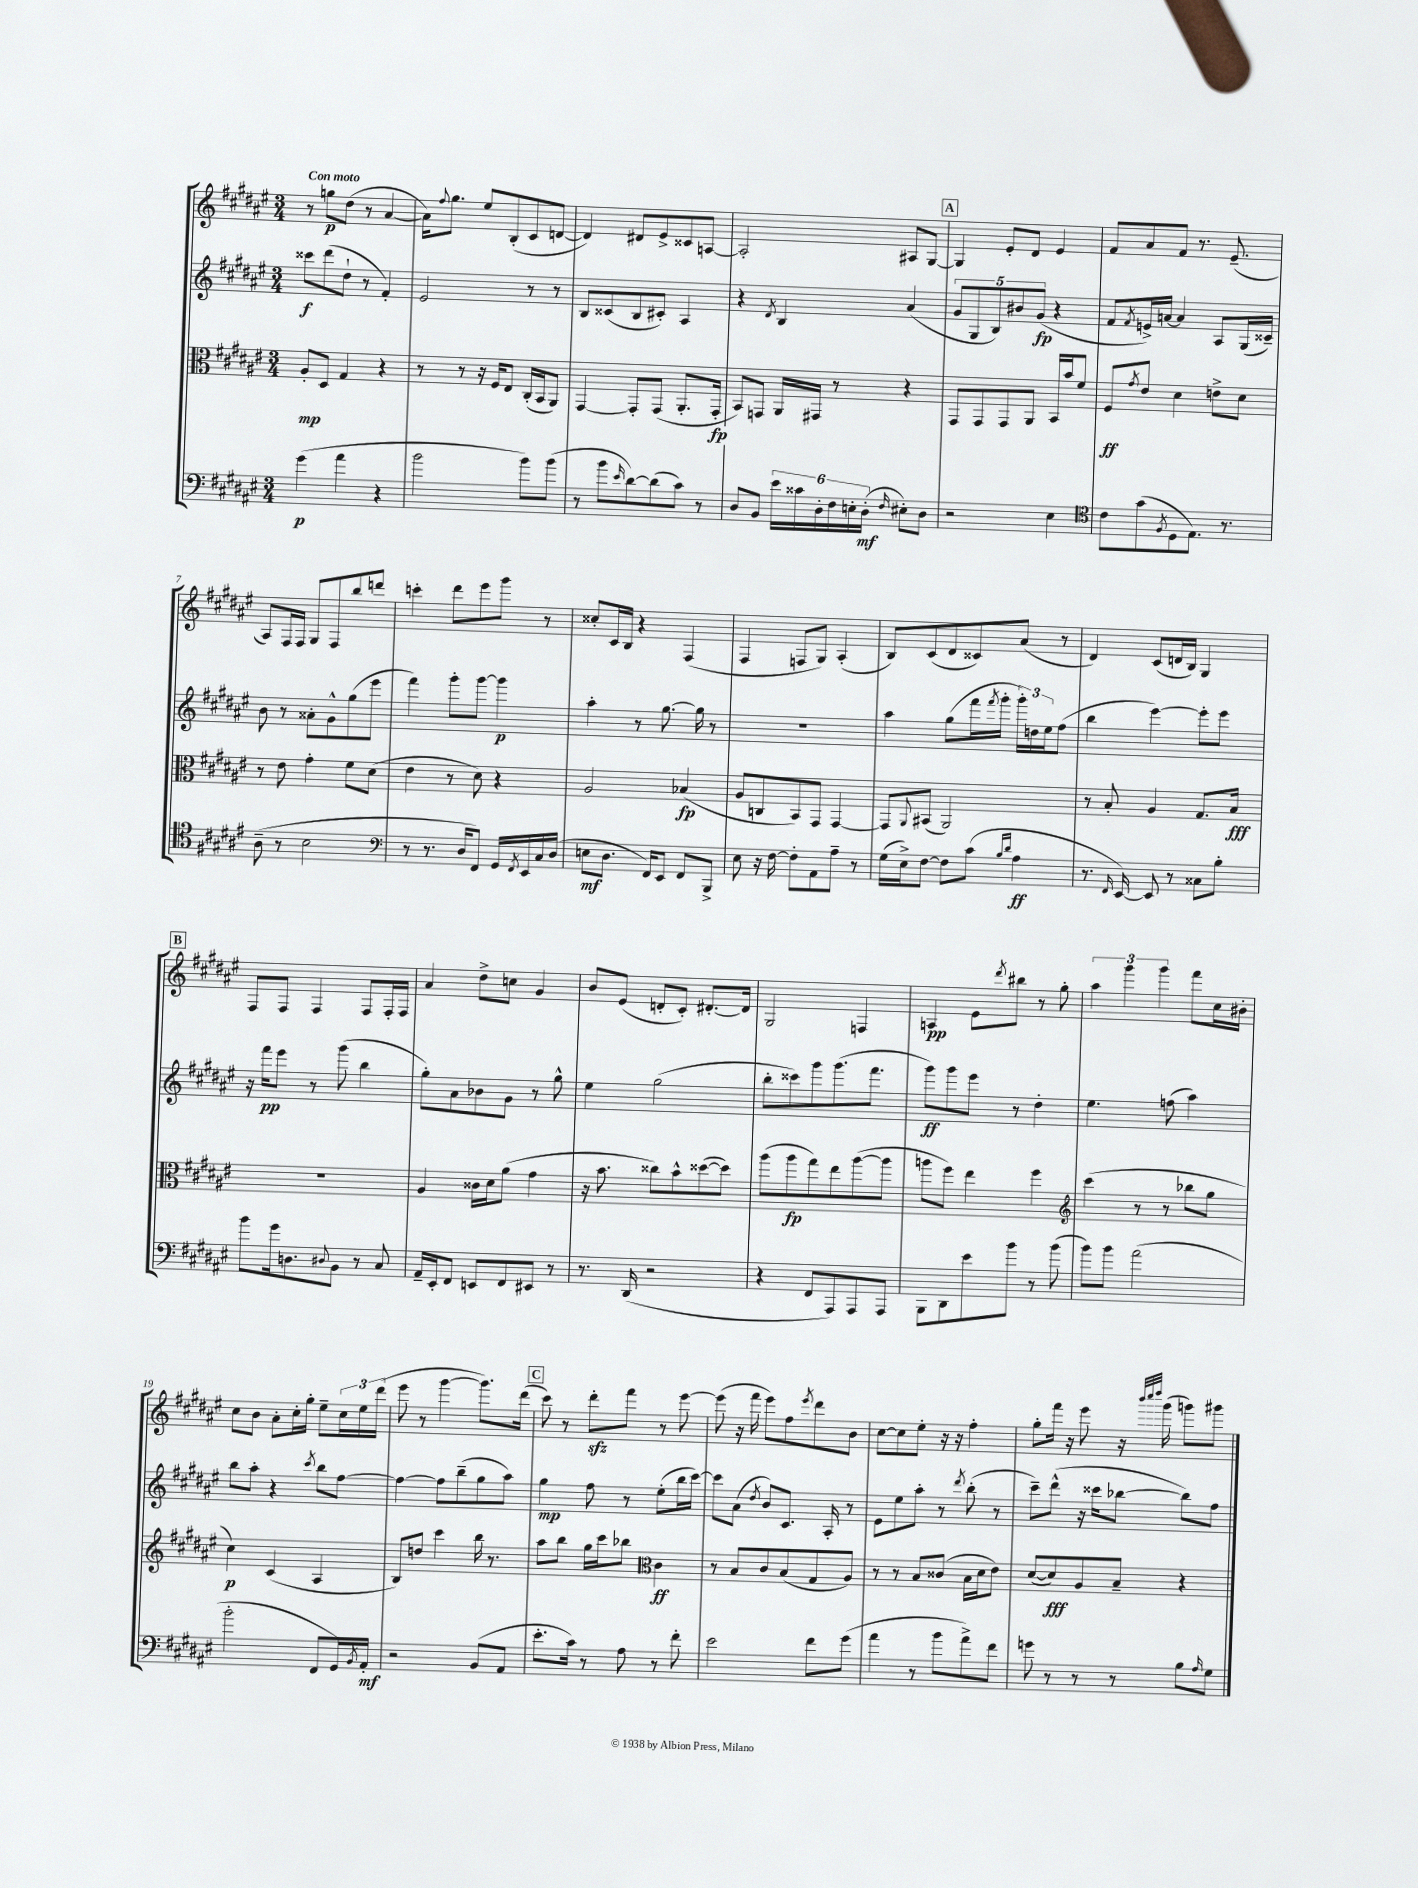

**kern	**dynam	**kern	**dynam	**kern	**dynam	**kern	**dynam
*part4	*part4	*part3	*part3	*part2	*part2	*part1	*part1
*staff4	*staff4	*staff3	*staff3	*staff2	*staff2	*staff1	*staff1
*clefF4	*	*clefC3	*	*clefG2	*	*clefG2	*
*k[f#c#g#d#a#e#]	*	*k[f#c#g#d#a#e#]	*	*k[f#c#g#d#a#e#]	*	*k[f#c#g#d#a#e#]	*
*M3/4	*	*M3/4	*	*M3/4	*	*M3/4	*
=1	=1	=1	=1	=1	=1	=1	=1
!	!	!	!	!	!	!LO:TX:a:B:t=Con moto	!
(4g#\	p	8A#'/L	mp	8ccc##X\L	f	8r	.
.	.	8D#/J	.	(8ddd#\	.	8ggn\L	p
4a#\	.	4G#/	.	8dd#`\J	.	(8dd#\J	.
.	.	.	.	8r	.	8r	.
4r	.	4r	.	4f#'/)	.	[4a#/	.
=2	=2	=2	=2	=2	=2	=2	=2
2b\	.	8r	.	2e#/	.	16a#\KL])	.
.	.	.	.	.	.	8qqff#/	.
.	.	.	.	.	.	8.gg#\J	.
.	.	8r	.	.	.	.	.
.	.	16r	.	.	.	8ee#/L	.
.	.	16F#/KL	.	.	.	.	.
.	.	8E#/J	.	.	.	(8B'/	.
8b\L)	.	(16C#'/LL	.	8r	.	8c#/	.
.	.	16BB/J	.	.	.	.	.
(8b\J	.	8AA#/J)	.	8r	.	[8dn/J	.
=3	=3	=3	=3	=3	=3	=3	=3
8r	.	[4GG#/	.	8B/L	.	4d/])	.
8b\L	.	.	.	(8c##X/	.	.	.
16qqe#/	.	.	.	.	.	.	.
[8d#\)	.	8GG#'/L]	.	8B/	.	8d#X/L	.
(8d#\]	.	(8GG#/J	.	8c#X'/J)	.	8e#^/	.
8c#\J)	.	8.AA#'/L	.	4A#/	.	8c##X/	.
8r	.	.	.	.	.	[8An/J	.
.	.	16GG#'/Jk	fp	.	.	.	.
=4	=4	=4	=4	=4	=4	=4	=4
8D#/L	.	8BB/L)	.	4r	.	2A'/]	.
8BB/J	.	8GGn/J	.	.	.	.	.
.	.	.	.	8qd#/	.	.	.
24e#\LL	.	16AA#/LL	.	4B/	.	.	.
24c##X\	.	.	.	.	.	.	.
.	.	16GG#X/JJ	.	.	.	.	.
24D#'\	.	.	.	.	.	.	.
24F#\	.	8r	.	.	.	.	.
24En'\	.	.	.	.	.	.	.
(24D#'\JJ	mf	.	.	.	.	.	.
16qqF#/	.	.	.	.	.	.	.
8E#X'\L)	.	4r	.	(4a#/	.	8A#X/L	.
8D#\J	.	.	.	.	.	[8G#/J	.
!!LO:REH:place=s1:t=A
=5	=5	=5	=5	=5	=5	=5	=5
2r	.	8GG#/L	.	10g#/L	.	4G#/]	.
.	.	.	.	10G#/	.	.	.
.	.	8GG#/	.	.	.	.	.
.	.	.	.	10B/)	.	.	.
.	.	8GG#/	.	.	.	8e#'/L	.
.	.	.	.	10b#X/	.	.	.
.	.	8AA#/J	.	.	.	8d#/J	.
.	.	.	.	(10g#/J	fp	.	.
4E#\	.	16BB/LL	.	4r	.	4e#/	.
.	.	16b/J	.	.	.	.	.
.	.	8f#/J	.	.	.	.	.
=6	=6	=6	=6	=6	=6	=6	=6
*clefC4	*	*	*	*	*	*	*
8c#\L	.	8F#/L	ff	8f#/L	.	8f#/L	.
.	.	8qg#/	.	8qf#/	.	.	.
(8g#\	.	8e#/J	.	16en^/L)	.	8a#/	.
.	.	.	.	[16an/JJ	.	.	.
8qF#/	.	.	.	.	.	.	.
8D#\	.	4d#\	.	4a/]	.	8f#/J	.
8.E#\J)	.	.	.	.	.	8.r	.
.	.	8en^\L	.	8A#/L	.	.	.
8.r	.	.	.	.	.	(8.e#~/	.
.	.	8d#\J	.	(16G#/L	.	.	.
.	.	.	.	16c##X~/JJ)	.	.	.
!!LO:LB:g=z
=7	=7	=7	=7	=7	=7	=7	=7
(8A#~\	.	8r	.	8b\	.	8A#/L)	.
8r	.	8e#\	.	8r	.	16F#/L	.
.	.	.	.	.	.	16F#/JJ	.
2B\	.	4g#'\	.	8a##X'\L	.	8G#/L	.
.	.	.	.	8g#^^\	.	8F#/	.
.	.	8f#\L	.	(8gg#\	.	8bb/	.
.	.	(8d#\J	.	8eee#\J	.	8dddn/J	.
=8	=8	=8	=8	=8	=8	=8	=8
*clefF4	*	*	*	*	*	*	*
8r	.	4e#\	.	4fff#\)	.	4cccn'\	.
8.r	.	.	.	.	.	.	.
.	.	8r	.	8ggg#'\L	.	8ddd#\L	.
16D#/KL	.	.	.	.	.	.	.
8FF#/J)	.	8d#\)	.	[8ggg#\J	.	8eee#\	.
16GG#/LL	.	4r	.	4ggg#\]	p	8ggg#\J	.
8qFF#/	.	.	.	.	.	.	.
16EE#/	.	.	.	.	.	.	.
16C#/	.	.	.	.	.	8r	.
(16D#/JJ	.	.	.	.	.	.	.
=9	=9	=9	=9	=9	=9	=9	=9
8En\L	mf	2A#/	.	4aa#'\	.	8cc##X'/L	.
8.D#\J	.	.	.	.	.	16c#/L	.
.	.	.	.	.	.	16B/JJ	.
.	.	.	.	8r	.	4r	.
16FF#/KL)	.	.	.	.	.	.	.
8EE#/J	.	.	.	[8.gg#\	.	.	.
8FF#/L	.	(4B-X/	fp	.	.	(4F#/	.
.	.	.	.	16gg#\]	.	.	.
8BBB^/J	.	.	.	8r	.	.	.
=10	=10	=10	=10	=10	=10	=10	=10
8E#\	.	8A#/L	.	2.r	.	4F#/	.
16r	.	8Cn/	.	.	.	.	.
[16F#\	.	.	.	.	.	.	.
8F#'\L]	.	8BB/)	.	.	.	8Fn/L	.
8AA#\	.	8GG#/J	.	.	.	8G#/J)	.
8A#~\J	.	[4GG#/	.	.	.	(4A#'/	.
8r	.	.	.	.	.	.	.
=11	=11	=11	=11	=11	=11	=11	=11
(16G#\LL	.	8GG#/L]	.	4aa#\	.	8B/L)	.
16E#^\J)	.	.	.	.	.	.	.
.	.	8qqAA#/	.	.	.	.	.
[8F#\J	.	(8BB#X/J	.	.	.	(8c#/	.
8F#\L]	.	2AA#/)	.	(8gg#\L	.	8d#/	.
(8c#\J	.	.	.	16fff#\L	.	8c##X/)	.
.	.	.	.	8qfff#/	.	.	.
.	.	.	.	16ggg#'\JJ	.	.	.
16qqB/LL	.	.	.	.	.	.	.
16qqd#/JJ	.	.	.	.	.	.	.
4A#\	ff	.	.	24ggg#'\LL)	.	(8a#/J	.
.	.	.	.	24ddn\	.	.	.
.	.	.	.	24ee#\J	.	.	.
.	.	.	.	(8ff#\J	.	8r	.
=12	=12	=12	=12	=12	=12	=12	=12
8.r	.	8r	.	4bb\	.	4d#/)	.
.	.	8B'/	.	.	.	.	.
16qqFF#/	.	.	.	.	.	.	.
[16EE#/)	.	.	.	.	.	.	.
8EE#/]	.	4A#/	.	[4eee#\)	.	(8c#/L	.
8r	.	.	.	.	.	16dn/L	.
.	.	.	.	.	.	16B/JJ)	.
8C##X\L	.	8.G#/L	.	8eee#'\L]	.	4G#/	.
8B'\J	.	.	.	8eee#\J	.	.	.
.	.	16B/Jk	fff	.	.	.	.
!!LO:LB:g=z
!!LO:REH:place=s1:t=B
=13	=13	=13	=13	=13	=13	=13	=13
8b\L	.	2.r	.	16r	.	8F#/L	.
.	.	.	.	16fff#\KL	pp	.	.
16g#\k	.	.	.	8eee#\J	.	8F#/J	.
8.Dn\	.	.	.	.	.	.	.
.	.	.	.	8r	.	4F#/	.
8qqD#X/	.	.	.	.	.	.	.
8BB\J	.	.	.	(8ggg#\	.	.	.
8r	.	.	.	4bb\	.	8F#/L	.
8C#/	.	.	.	.	.	16F#'/L	.
.	.	.	.	.	.	16F#/JJ	.
=14	=14	=14	=14	=14	=14	=14	=14
16AA#~/LL	.	4A#/	.	8gg#'\L)	.	4a#/	.
16EE#'/J	.	.	.	.	.	.	.
8FF#/J	.	.	.	8a#\	.	.	.
8EEn/L	.	16c##X\LL	.	8b-X\	.	8dd#^\L	.
.	.	16d#\J	.	.	.	.	.
8FF#/	.	(8a#\J	.	8g#\J	.	8ccn\J	.
8EE#X/J	.	4g#\	.	8r	.	4g#/	.
8r	.	.	.	8gg#^^\	.	.	.
=15	=15	=15	=15	=15	=15	=15	=15
8.r	.	16r	.	4ee#\	.	8b/L	.
.	.	8.b\	.	.	.	.	.
.	.	.	.	.	.	(8e#/J	.
(16DD#/	.	.	.	.	.	.	.
2r	.	8cc##X\L)	.	(2gg#\	.	8dn'/L	.
.	.	8b^^\	.	.	.	8c#'/J)	.
.	.	([8dd##X\	.	.	.	[8.d#X'/L	.
.	.	8dd##\J])	.	.	.	.	.
.	.	.	.	.	.	16d#/Jk]	.
=16	=16	=16	=16	=16	=16	=16	=16
4r	.	(8aa#\L	.	8bb'\L	.	2G#/	.
.	.	8aa#\	fp	8ccc##X\)	.	.	.
8FF#/L	.	8gg#\)	.	8ggg#\	.	.	.
8AAA#/)	.	8ee#\	.	(8.ggg#\	.	.	.
8AAA#/	.	([8aa#\	.	.	.	4Fn/	.
.	.	.	.	8.fff#\J	.	.	.
8AAA#/J	.	8aa#\J]	.	.	.	.	.
=17	=17	=17	=17	=17	=17	=17	=17
8BBB\L	.	8aan\L	.	8ggg#\L)	ff	4An/	pp
8DD#\	.	8ff#\J)	.	8ggg#\	.	.	.
8e#\	.	4ee#\	.	8eee#\J	.	8e#\L	.
.	.	.	.	.	.	8qddd#/	.
8b\J	.	.	.	8r	.	8bb#X\J	.
8r	.	4ff#\	.	4dd#'\	.	8r	.
(8b\	.	.	.	.	.	8gg#'\	.
=18	=18	=18	=18	=18	=18	=18	=18
*	*	*clefG2	*	*	*	*	*
8b\L)	.	(4ccc#\	.	4.ee#\	.	6aa#\	.
8b\J	.	.	.	.	.	.	.
.	.	.	.	.	.	6ggg#\	.
(2a#\	.	8r	.	.	.	.	.
.	.	.	.	.	.	6ggg#\	.
.	.	8r	.	(8ffn\	.	.	.
.	.	8bb-X\L	.	4aa#\)	.	8fff#\L	.
.	.	8gg#\J	.	.	.	16cc#\L	.
.	.	.	.	.	.	16b#X'\JJ	.
!!LO:LB:g=z
=19	=19	=19	=19	=19	=19	=19	=19
2b'\	.	4cc#\)	p	8bb\L	.	8cc#\L	.
.	.	.	.	8aa#'\J	.	8b\J	.
.	.	(4c#/	.	4r	.	8a#'\L	.
.	.	.	.	.	.	16cc#'\L	.
.	.	.	.	.	.	16gg#'\JJ	.
.	.	.	.	8qccc#/	.	.	.
8FF#/L	.	4A#/	.	8bb\L	.	8ee#~\L	.
16GG#/L)	.	.	.	[8ff#\J	.	24cc#\L	.
.	.	.	.	.	.	24ee#\	.
8qBB/	.	.	.	.	.	.	.
16AA#'/JJ	mf	.	.	.	.	.	.
.	.	.	.	.	.	(24ddd#\JJ	.
=20	=20	=20	=20	=20	=20	=20	=20
2r	.	8B/L)	.	4ff#\_	.	8eee#\	.
.	.	8ddn/J	.	.	.	8r	.
.	.	4ccc#\	.	8ff#\L]	.	[4ggg#\	.
.	.	.	.	(8bb~\	.	.	.
(8BB/L	.	16bb\	.	8gg#\	.	8.ggg#\L])	.
.	.	8.r	.	.	.	.	.
8AA#/J	.	.	.	8aa#\J)	.	.	.
.	.	.	.	.	.	(16ddd#\Jk	.
!!LO:REH:place=s1:t=C
=21	=21	=21	=21	=21	=21	=21	=21
8.e#'\L	.	8aa#\L	.	4gg#\	mp	8ccc#\)	.
.	.	8bb\J	.	.	.	8r	.
16c#\Jk)	.	.	.	.	.	.	.
8r	.	16gg#\LL	.	8ff#\	.	8ddd#zz'\L	.
.	.	16ccc#\J	.	.	.	.	.
8A#\	.	8bb-X\J	.	8r	.	8fff#\J	.
*	*	*clefC3	*	*	*	*	*
8r	.	4c#\	ff	(8ee#'\L	.	8r	.
8f#'\	.	.	.	16bb\L	.	[8eee#\	.
.	.	.	.	[16ccc#\JJ)	.	.	.
=22	=22	=22	=22	=22	=22	=22	=22
2e#\	.	8r	.	8ccc#\L]	.	(8eee#\]	.
.	.	8B/L	.	(8a#\J	.	16r	.
.	.	.	.	.	.	16fff#\	.
.	.	.	.	8qdd#/	.	.	.
.	.	8c#/	.	8b/L)	.	8eee#\L)	.
.	.	(8B/	.	8.c#/J	.	8ff#\	.
.	.	.	.	.	.	8qeee#/	.
8f#\L	.	8G#/	.	.	.	8ddd#\	.
.	.	.	.	16A#'/	.	.	.
(8g#\J	.	8A#/J)	.	8r	.	8b\J	.
=23	=23	=23	=23	=23	=23	=23	=23
4a#\	.	8r	.	8e#\L	.	[8cc#\L	.
.	.	8r	.	8ee#\	.	8cc#\]	.
8r	.	8B/L	.	8aa#'\J	.	8ee#'\J	.
8b\L	.	(8c##X/J	.	8r	.	16r	.
.	.	.	.	.	.	16r	.
.	.	.	.	8qddd#/	.	.	.
8a#^\)	.	16B\LL	.	(8bb'\	.	4ff#'\	.
.	.	16d#\J	.	.	.	.	.
8f#\J	.	8e#\J)	.	8r	.	.	.
=24	=24	=24	=24	=24	=24	=24	=24
8gn\	.	([8d#/L	.	8ccc#~\L)	.	8gg#'\L	.
8r	.	8d#/])	fff	(8ddd#^^\J	.	16fff#\Jk	.
.	.	.	.	.	.	16r	.
8r	.	8A#/	.	16r	.	8eee#\	.
.	.	.	.	16ccc##X\KL	.	.	.
8r	.	8B~/J	.	[8bb-X\J	.	16r	.
.	.	.	.	.	.	32qqbbb/LLL	.
.	.	.	.	.	.	32qqcccc#/	.
.	.	.	.	.	.	32qqdddd#/JJJ	.
.	.	.	.	.	.	(16ggg#\	.
8B\L	.	4r	.	8bb-\L])	.	8gggn\L)	.
16qqA#/	.	.	.	.	.	.	.
8G#\J	.	.	.	8ff#\J	.	8ggg#X\J	.
==	==	==	==	==	==	==	==
*-	*-	*-	*-	*-	*-	*-	*-
